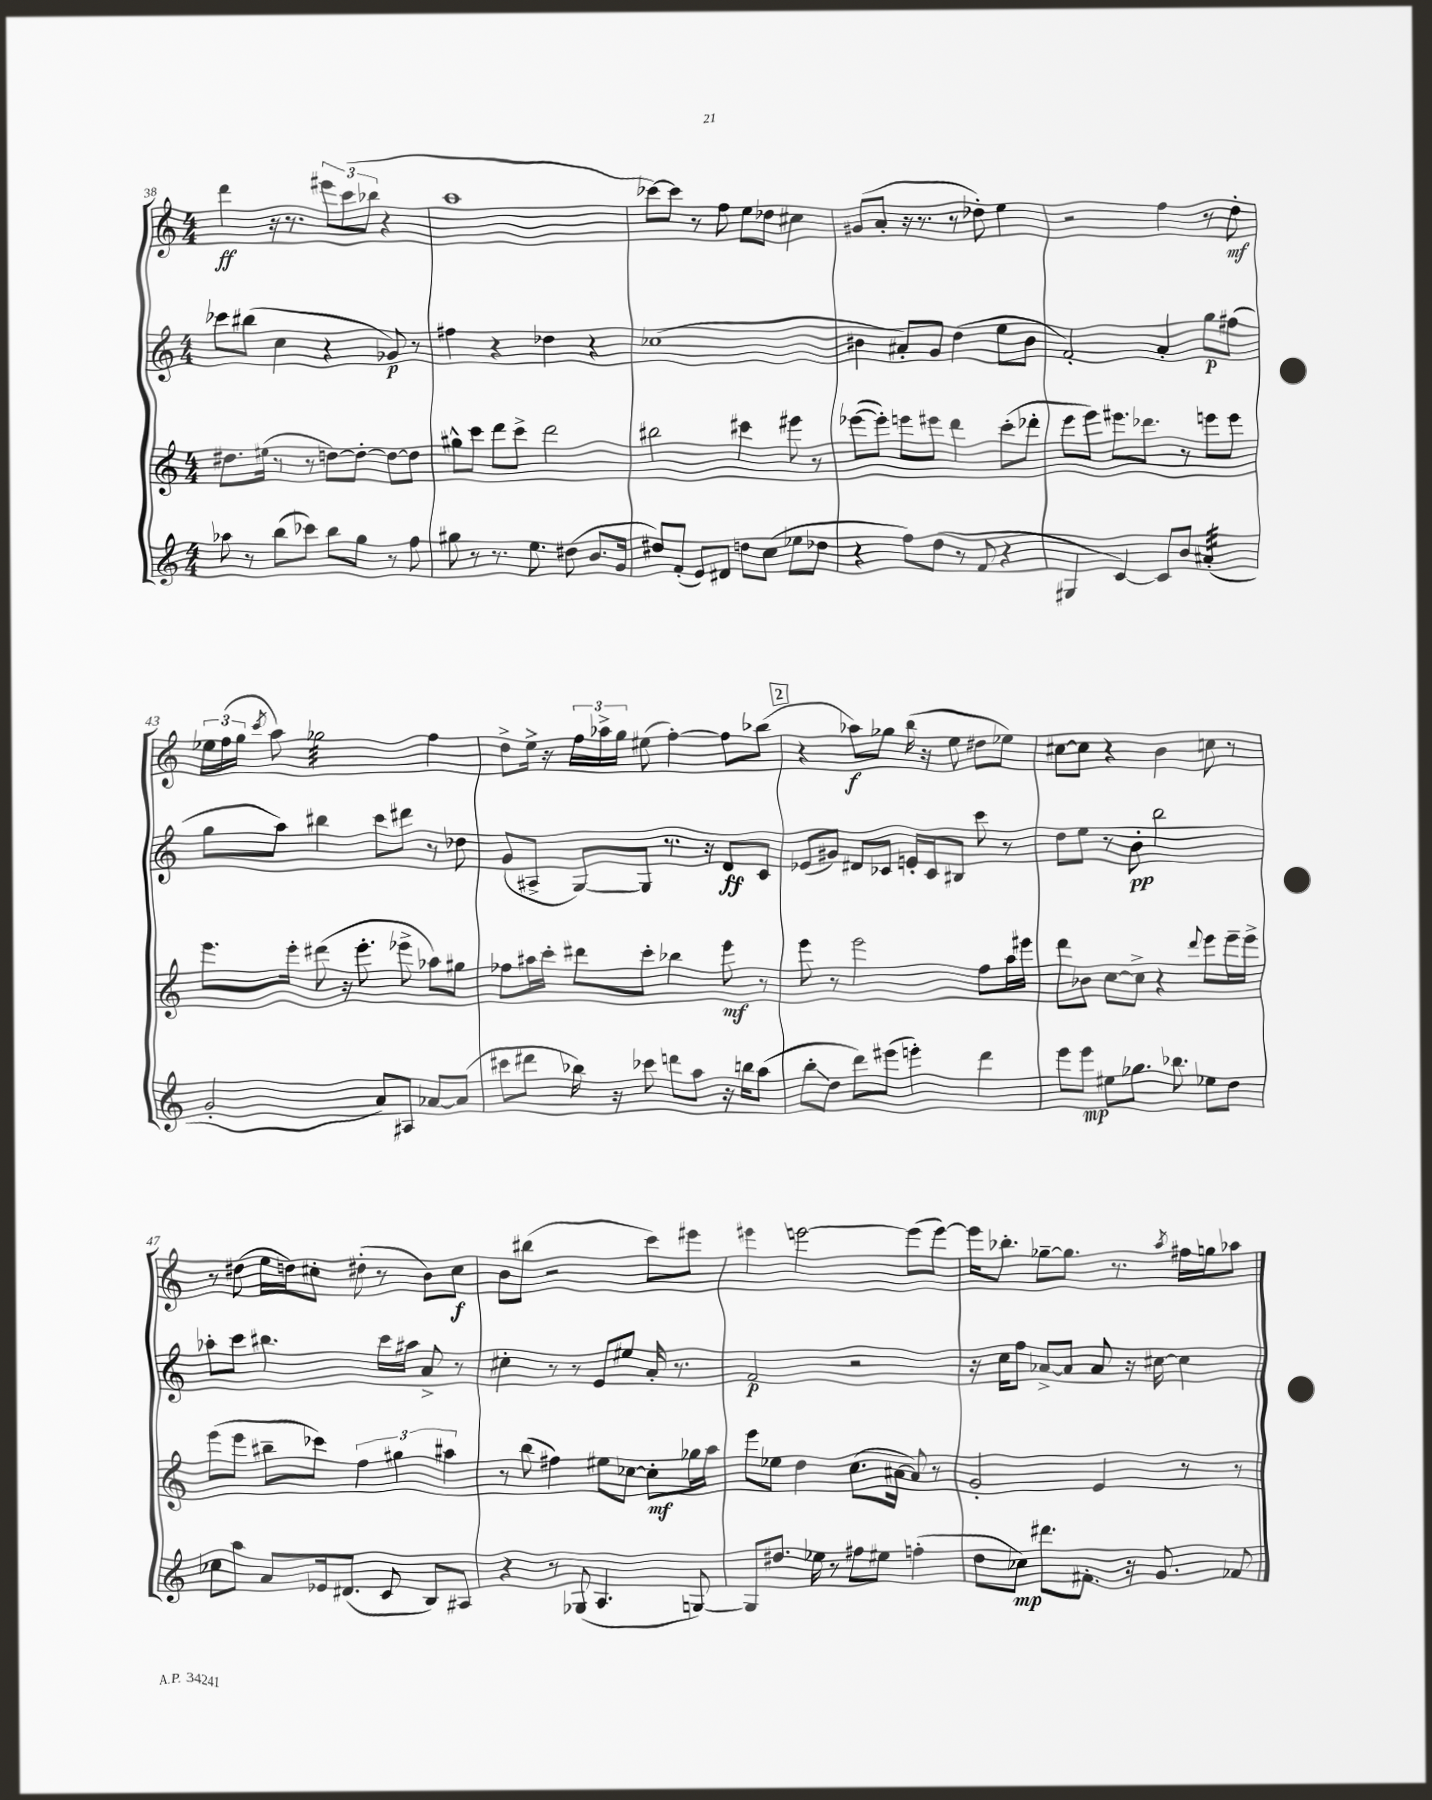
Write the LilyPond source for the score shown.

<<
\new StaffGroup <<
\new Staff = "s0" {
    \clef treble \key c \major \numericTimeSignature \time 4/4
    \autoBeamOff d'''4\ff r16 r8. \tuplet 3/2 { eis'''8[ c'''8( bes''8] } r4 |
    a''1 |
    ces'''8[~) ces'''8] r8 f''8 e''8[ des''8] cis''4 |
    gis'8[( a'8]-. r16 r8. r8 des''8-.) e''4 |
    r2 f''4 r8 d''8-.\mf |
    \tuplet 3/2 { ees''16[ f''16( g''16] } \acciaccatura { c'''8 } a''8) ges''2:32 f''4 |
    d''8[-> e''16]-> r16 \tuplet 3/2 { f''16[ aes''16-> g''16] } eis''8( f''4~-.) f''8[ bes''8]( |
    \mark \markup { \box "2" } r4 aes''8[\f) ges''8] b''16( r16 e''8 dis''8[ ees''8]) |
    cis''8[~ cis''8] r4 b'4 c''8 r8 |
    r8 dis''8( e''16[ d''16) cis''8]-. dis''8-.( r8 b'8[) cis''8]\f |
    b'8[ bis''8]( r2 c'''8[) eis'''8] |
    eis'''4 e'''2~ e'''8[( e'''8]~) |
    e'''16[ bes''8.]-. ges''8[~-- ges''8.] r8. \acciaccatura { a''8 } fis''16[ g''16 aes''8] \bar "|." |
}
\new Staff = "s1" {
    \clef treble \key c \major \numericTimeSignature \time 4/4
    \autoBeamOff ces'''8[ bis''8]( c''4 r4 ges'8\p) r8 |
    fis''4 r4 des''4 r4 |
    ces''1( |
    bis'4 ais'8[-.) g'8] d''4( e''8[ bis'8] |
    f'2-.) a'4-. g''8[\p fis''8]( |
    g''8[ a''8]) bis''4 c'''8[ dis'''8] r8 des''8 |
    g'8[( ais8]-> g8[~) g8] r8. r16 d'8[\ff c'8] |
    \mark \markup { \box "2" } ees'8[( gis'8]) dis'8[ ces'8] e'16[-. ces'16 bis8] c'''8 r8 |
    d''8[ e''8] r8 b'8-.\pp b''2 |
    aes''8[-. c'''8] bis''4. c'''16[ ais''16] a'8-> r8 |
    cis''4-. r8 r8 e'8[ eis''8] a'16-. r8. |
    f'2\p r2 |
    r16 c''16[ f''8] aes'8[~-> aes'8] aes'8 r16 cis''16~ cis''4 \bar "|." |
}
\new Staff = "s2" {
    \clef treble \key c \major \numericTimeSignature \time 4/4
    \autoBeamOff dis''8.[ eis''16]( r8 r8 d''8[~) d''8]~-. d''8[~ d''8] |
    gis''8[-^ c'''8] d'''8[ c'''8]-> d'''2 |
    bis''2 cis'''4 eis'''8 r8 |
    ees'''8[~( ees'''8]-.) e'''8[ eis'''8] d'''4 c'''8[-.( des'''8]-. |
    e'''8[ e'''8]) eis'''8.[ des'''8.] r8 e'''8[ e'''8] |
    e'''8.[ e'''16]-. dis'''8( r16 e'''8.-. ees'''8-> aes''8[) gis''8] |
    fes''8[ ais''16 c'''16]-. dis'''8[ c'''8]-. bes''4 e'''8\mf r8 |
    \mark \markup { \box "2" } e'''8 r8 e'''2 f''8[ a''16 eis'''16] |
    d'''8[ bes'8] c''8[~ c''8]-> r4 \appoggiatura { d'''8 } e'''8[ e'''16-- e'''16]-> |
    e'''8[( e'''8] bis''8[-- ces'''8]) \tuplet 3/2 { f''4 gis''4 ais''4 } |
    r8 b''8( fis''4) eis''8[ ces''8]~ ces''8[-.\mf ges''16 a''16] |
    e'''8[ ees''8] d''4 c''8.[( ais'16]~ ais'8) r8 |
    g'2-. e'4 r8 r8 \bar "|." |
}
\new Staff = "s3" {
    \clef treble \key c \major \numericTimeSignature \time 4/4
    \autoBeamOff aes''8 r8 b''8[( ces'''8]) b''8[ g''8] r8 f''8 |
    gis''8 r8 r8. e''8. dis''8( b'8.[ g'16] |
    dis''8[) f'8]-.( e'8[) dis'8] d''8[ c''8]( ees''8[ des''8] |
    r4 f''8[) d''8]( r8 f'8 r4 |
    gis4 c'4~) c'8[ b'8] ais'4:32-.( |
    g'2-. a'8[) ais8] aes'8[~ aes'8]( |
    cis'''8[ dis'''8] bes''16) r16 ces'''8 d'''8[ a''8] r16 b''16[ a''8]( |
    \mark \markup { \box "2" } b''8[-.\glissando d''8] d'''8[) eis'''8]( e'''4-.) d'''4 |
    e'''8[ e'''8]\mp eis''8[ ges''8.] bes''8. ees''8[ d''8] |
    ces''8[ a''8] a'8[ ees'16 dis'8.]( c'8 b8[) ais8] |
    r4 r8 ges8( a4. g8~) |
    g8[ dis''8.] ees''16 r8 fis''8[ eis''8] f''4-.( |
    d''8[ ces''8]\mp) dis'''8.[ fis'8.]-. r16 g'8. fes'8 \bar "|." |
}
>>
>>
\layout { \context { \Score currentBarNumber = #38 } }
